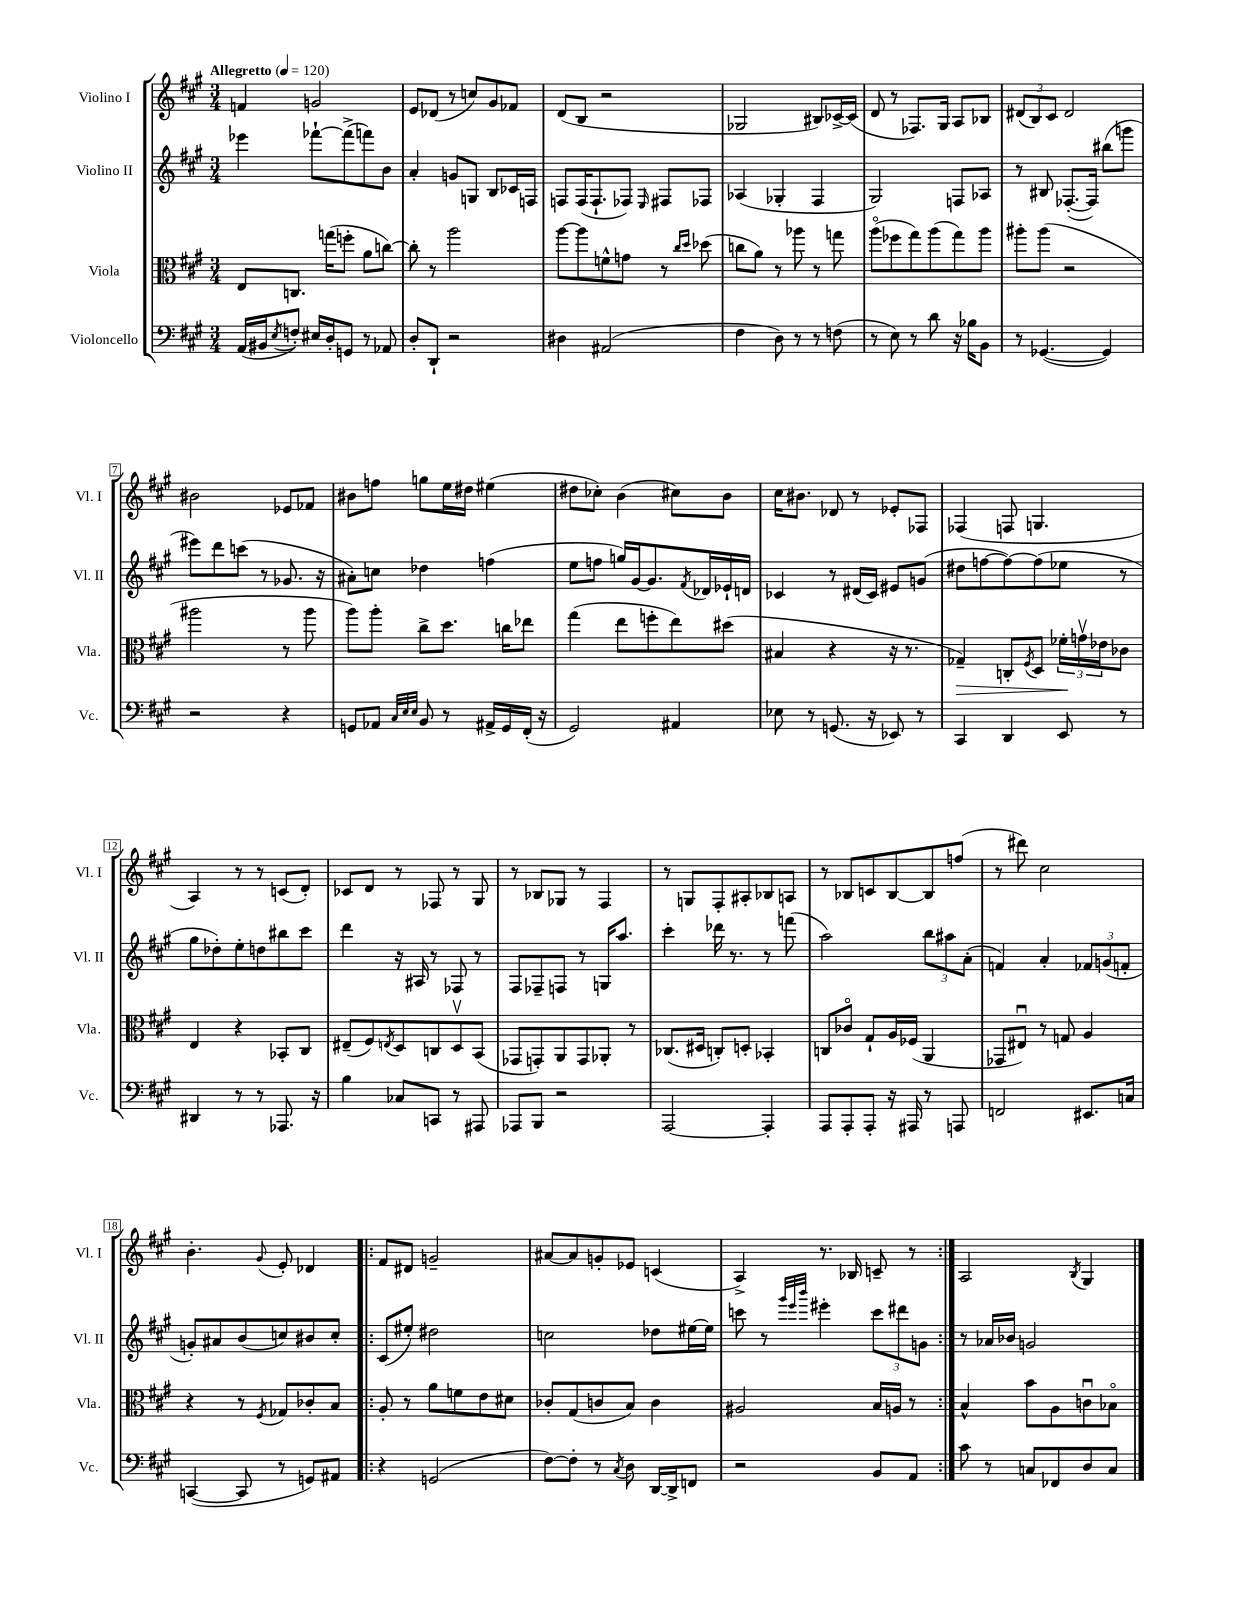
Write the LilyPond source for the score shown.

<<
\new StaffGroup <<
\new Staff = "s0" \with { instrumentName = "Violino I" shortInstrumentName = "Vl. I" } {
    \clef treble \key a \major \numericTimeSignature \time 3/4 \tempo "Allegretto" 4 = 120
    f'4 g'2 |
    e'8 des'8( r8 c''8) gis'8 fes'8 |
    d'8( b8 r2 |
    ges2 bis8) ces'16~-> ces'16( |
    d'8 r8 fes8.) gis16 a8 bes8 |
    \tuplet 3/2 { dis'8( b8) cis'8 } dis'2 |
    bis'2 ees'8 fes'8 |
    bis'8 f''8 g''8 e''16 dis''16 eis''4( |
    dis''8 ces''8-.) b'4( cis''8) b'8 |
    cis''16 bis'8. des'8 r8 ees'8-. fes8 |
    fes4( f8 g4. |
    a4) r8 r8 c'8( d'8-.) |
    ces'8 d'8 r8 fes8 r8 gis8 |
    r8 bes8 ges8 r8 fis4 |
    r8 g8 fis8-. ais8-. bes8 a8 |
    r8 bes8 c'8 bes8~ bes8 f''8( |
    r8 dis'''8) cis''2 |
    b'4.-. \appoggiatura { gis'8 } e'8-. des'4 |
    \repeat volta 2 { fis'8 dis'8 g'2-- |
    ais'8~ ais'8 g'8-. ees'8 c'4( |
    a4->) r8. bes16 c'8-- r8 | }
    a2 \acciaccatura { b8 } gis4 \bar "|." |
}
\new Staff = "s1" \with { instrumentName = "Violino II" shortInstrumentName = "Vl. II" } {
    \clef treble \key a \major \numericTimeSignature \time 3/4
    ees'''4 fes'''8~-! fes'''8->( f'''8) b'8 |
    a'4-. g'8 g8 b8 ces'16 f16 |
    f8 f16( f8.-! fes8) \grace { e16 } fis8 fes8 |
    aes4( ges4-. fis4 |
    gis2) f8 aes8 |
    r8 bis8 fes8.~-.( fes16) bis''8( g'''8 |
    eis'''8) d'''8 c'''8( r8 ges'8. r16 |
    ais'8-.) c''8 des''4 f''4( |
    e''8 f''8 g''16) gis'16~ gis'8. \acciaccatura { fis'8 } des'16 ees'16-! d'16 |
    ces'4 r8 dis'16( ces'16) eis'8 g'8( |
    dis''8 f''8~ f''8~) f''8( ees''8 r8 |
    gis''8 des''8-.) e''8-. d''8 bis''8 cis'''8 |
    d'''4 r16 ais16 r8 fes8 r8 |
    fis8 fes8-- f8 r8 g16 a''8. |
    cis'''4-. des'''16 r8. r8 f'''8( |
    a''2) \tuplet 3/2 { b''8 ais''8 a'8-.( } |
    f'4) a'4-. \tuplet 3/2 { fes'8 g'8( f'8-. } |
    g'8-.) ais'8 b'8( c''8) bis'8 c''8-. |
    \repeat volta 2 { cis'8( eis''8-.) dis''2 |
    c''2 des''8 eis''16~ eis''16 |
    c'''8 r8 \grace { gis'''32 e'''32 b'''32 } eis'''4-. \tuplet 3/2 { c'''8 dis'''8 g'8 } | }
    r8 aes'16 bes'16 g'2 \bar "|." |
}
\new Staff = "s2" \with { instrumentName = "Viola" shortInstrumentName = "Vla." } {
    \clef alto \key a \major \numericTimeSignature \time 3/4
    e8 c8. g''16( f''8-. a'8 c''8~) |
    c''8-. r8 a''2 |
    a''8~ a''8 f'8-^ g'8 r8 \grace { cis''16 d''16 } des''8( |
    c''8 a'8) r8 aes''8 r8 g''8 |
    a''8\flageolet( fes''8 gis''8) a''8( gis''8) a''8 |
    ais''8-. ais''8( r2 |
    ais''2 r8 ais''8 |
    a''8) a''8-. cis''8-> d''8. c''16 ees''8 |
    gis''4( e''8 f''8-. e''8) dis''8( |
    bis4 r4 r16 r8. |
    ges4--\>) c8-. \acciaccatura { fis8 } d8 \tuplet 3/2 { fes'16-.\! g'16\upbow ees'16 } ces'8 |
    e4 r4 bes,8-. cis8 |
    eis8--( fis8) \acciaccatura { e8 } d8 c8 d8\upbow b,8( |
    ges,8 g,8-.) a,8 g,8 aes,8-. r8 |
    ces8.( dis16 c8-.) d8-. bes,4-. |
    c8 ces'8\flageolet gis8-! a16 fes16( a,4 |
    ges,8 eis8\downbow) r8 g8 a4 |
    r4 r8 \acciaccatura { fis8 } ges8 ces'8-. b8 |
    \repeat volta 2 { a8-. r8 a'8 f'8 e'8 dis'8 |
    ces'8-. gis8( c'8 b8) c'4 |
    ais2 b16 a16 r8 | }
    b4-^ b'8 a8 c'8\downbow bes8\flageolet \bar "|." |
}
\new Staff = "s3" \with { instrumentName = "Violoncello" shortInstrumentName = "Vc." } {
    \clef bass \key a \major \numericTimeSignature \time 3/4
    a,16( bis,16 \acciaccatura { e8 } f8-.) eis16 d16-. g,8 r8 aes,8 |
    d8-. d,8-! r2 |
    dis4 ais,2( |
    fis4 d8) r8 r8 f8( |
    r8 e8) r8 d'8 r16 bes16 b,8 |
    r8 ges,4.~( ges,4) |
    r2 r4 |
    g,8 aes,8 \grace { cis32 e32 e32 } b,8 r8 ais,16-> g,16 fis,16-.( r16 |
    gis,2) ais,4 |
    ees8 r8 g,8.( r16 ees,8) r8 |
    cis,4 d,4 e,8 r8 |
    dis,4 r8 r8 aes,,8. r16 |
    b4 ces8 c,8 r8 ais,,8 |
    aes,,8 b,,8 r2 |
    a,,2~ a,,4-. |
    a,,8 a,,8-. a,,8-. r16 ais,,16 r8 a,,8 |
    f,2 eis,8. c16 |
    c,4~( c,8 r8 g,8) ais,8 |
    \repeat volta 2 { r4 g,2( |
    fis8~) fis8-. r8 \acciaccatura { cis8 } d8 d,16~ d,16-> f,8 |
    r2 b,8 a,8 | }
    cis'8 r8 c8 fes,8 d8 c8 \bar "|." |
}
>>
>>
\layout { \context { \Score \override BarNumber.stencil = #(make-stencil-boxer 0.1 0.3 ly:text-interface::print) } }
